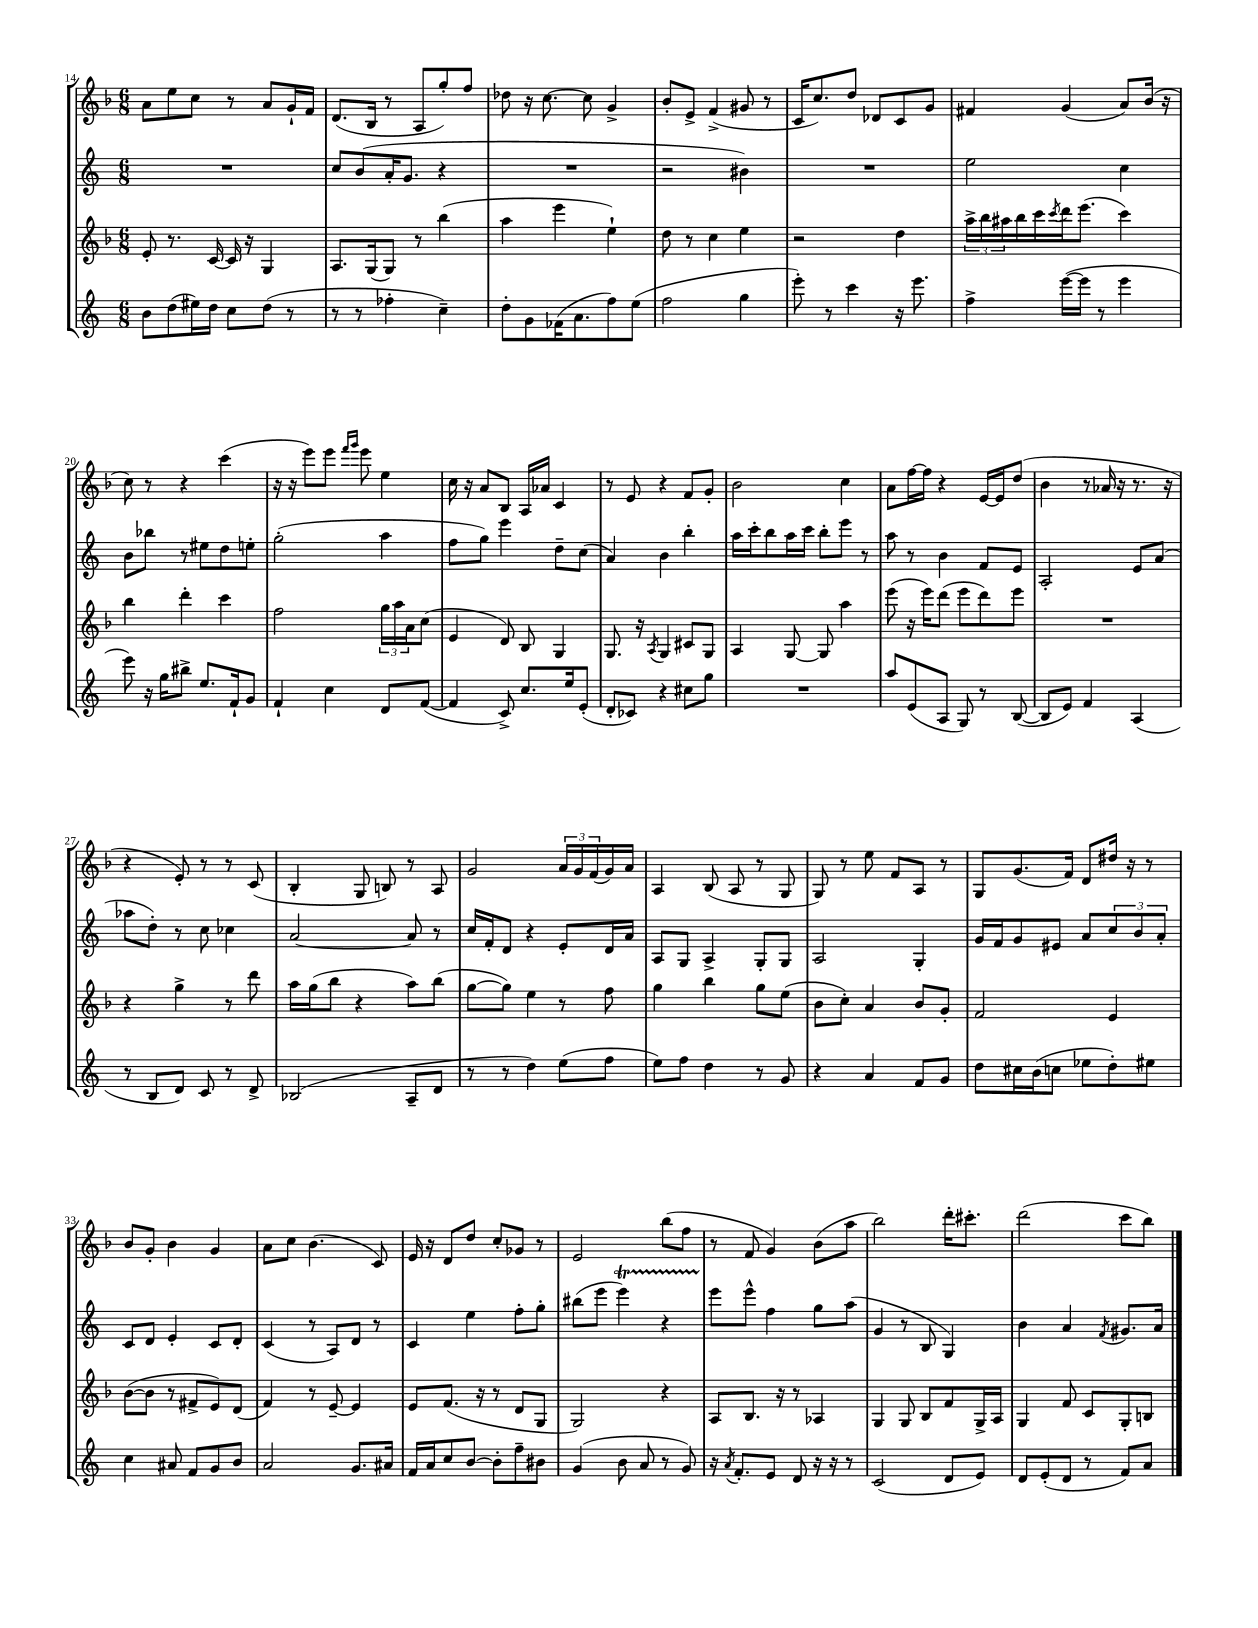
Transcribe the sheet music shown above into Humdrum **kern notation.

**kern	**kern	**kern	**kern
*part4	*part3	*part2	*part1
*staff4	*staff3	*staff2	*staff1
*clefG2	*clefG2	*clefG2	*clefG2
*k[]	*k[b-]	*k[]	*k[b-]
*M6/8	*M6/8	*M6/8	*M6/8
=14	=14	=14	=14
8b\L	8e'/	2.r	8a\L
(8dd\	8.r	.	8ee\
16ee#X\L)	.	.	8cc\J
16dd\JJ	[16c/	.	.
8cc\L	16c/]	.	8r
.	16r	.	.
(8dd\J	4G/	.	8a/L
8r	.	.	16g`/L
.	.	.	16f/JJ
=15	=15	=15	=15
8r	8.A/L	8cc/L	(8.d/L
8r	.	(8b/	.
.	(16G/k	.	16B-/Jk
4ff-X'\	8G/J)	16a'/K	8r
.	.	8.g/J	.
.	8r	.	8A/L
4cc~\)	(4bb-\	4r	8gg'/)
.	.	.	8ff/J
=16	=16	=16	=16
8dd'\L	4aa\	2.r	8dd-X\
8g\	.	.	16r
.	.	.	[8.cc\
(16f-X\K	4eee\	.	.
8.a\	.	.	.
.	.	.	8cc\]
8ff\)	4ee`\)	.	4g^/
(8ee\J	.	.	.
=17	=17	=17	=17
2ff\	8dd\	2r	8b-'/L
.	8r	.	8e^/J
.	4cc\	.	(4f^/
4gg\	4ee\	4b#X\)	8g#X/
.	.	.	8r
=18	=18	=18	=18
8eee'\)	2r	2.r	16c/KL
.	.	.	8.cc/)
8r	.	.	.
4ccc\	.	.	8dd/J
.	.	.	8d-X/L
16r	4dd\	.	8c/
8.eee\	.	.	.
.	.	.	8g/J
=19	=19	=19	=19
4ff^\	24aa^\LL	2ee\	4f#X/
.	24bb-\	.	.
.	24aa#X\	.	.
.	16bb-\	.	.
.	16ccc\	.	.
.	8qccc/	.	.
([16eee\LL	16ddd\J	.	(4g/
16eee\JJ]	(8.eee\J	.	.
8r	.	.	.
4eee\	4ccc\)	4cc\	8a/L)
.	.	.	(16b-/Jk
.	.	.	16r
!!LO:LB:g=z
=20	=20	=20	=20
8eee\)	4bb-\	8b\L	8cc\)
16r	.	8bb-X\J	8r
16gg\KL	.	.	.
8bb#X^\J	4ddd'\	8r	4r
8.ee/L	.	8ee#X\L	.
.	4ccc\	8dd\	(4ccc\
16f`/k	.	.	.
8g/J	.	8een'\J	.
=21	=21	=21	=21
4f`/	2ff\	(2gg'\	16r
.	.	.	16r
.	.	.	8eee\L)
4cc\	.	.	8eee\J
.	.	.	16qqfff/LL
.	.	.	16qqggg/JJ
.	.	.	8eee\
8d/L	24gg\LL	4aa\	4ee\
.	24aa\	.	.
.	24a\J	.	.
([8f/J	(8cc\J	.	.
=22	=22	=22	=22
4f/]	4e/	8ff\L	16cc\
.	.	.	16r
.	.	8gg\J)	8a/L
8c^/)	8d/)	4eee\	8B-/J
8.cc/L	8B-/	.	16A/LL
.	.	.	16a-X/JJ
.	4G/	8dd~\L	4c/
16ee/k	.	.	.
(8e'/J	.	(8cc\J	.
=23	=23	=23	=23
8d'/L	8.G/	4a/)	8r
8c-X/J)	.	.	8e/
.	16r	.	.
.	8qA/	.	.
4r	4G/	4b\	4r
8cc#X\L	8c#X/L	4bb'\	8f/L
8gg\J	8G/J	.	8g'/J
=24	=24	=24	=24
2.r	4A/	16aa\LL	2b-\
.	.	16ccc'\J	.
.	.	8bb\	.
.	[8G/	16aa\L	.
.	.	16ccc\JJ	.
.	8G/]	8bb'\L	.
.	4aa\	8eee\J	4cc\
.	.	8r	.
=25	=25	=25	=25
8aa/L	(8eee\	8aa\	8a\L
(8e/	16r	8r	[16ff\L
.	16eee\KL)	.	16ff\JJ]
8A/J	(8ddd\J	4b\	4r
8G/)	8eee\L	.	.
8r	8ddd\)	8f/L	[16e/LL
.	.	.	16e/J]
([8B/	8eee\J	8e/J	(8dd/J
=26	=26	=26	=26
8B/L]	2.r	2A'/	4b-\
8e/J)	.	.	.
4f/	.	.	8r
.	.	.	16a-X/
.	.	.	16r
(4A/	.	8e/L	8.r
.	.	(8a/J	.
.	.	.	16r
!!LO:LB:g=z
=27	=27	=27	=27
8r	4r	8aa-X\L	4r
8B/L	.	8dd'\J)	.
8d/J)	4gg^\	8r	8e'/)
8c/	.	8cc\	8r
8r	8r	4cc-X\	8r
8d^/	8ddd\	.	(8c/
=28	=28	=28	=28
(2B-X/	16aa\LL	[2a/	4B-'/
.	(16gg\J	.	.
.	8bb-\J	.	.
.	4r	.	8G/
.	.	.	8Bn/)
8A~/L	8aa\L)	8a/]	8r
8d/J	(8bb-\J	8r	8A/
=29	=29	=29	=29
8r	[8gg\L	16cc/LL	2g/
.	.	16f'/J	.
8r	8gg\J])	8d/J	.
4dd\)	4ee\	4r	.
(8ee\L	8r	8e'/L	24a/LL
.	.	.	24g/
.	.	.	(24f/
8ff\J	8ff\	16d/L	16g/)
.	.	16a/JJ	16a/JJ
=30	=30	=30	=30
8ee\L)	4gg\	8A/L	4A/
8ff\J	.	8G/J	.
4dd\	4bb-\	4A^/	(8B-/
.	.	.	8A/
8r	8gg\L	8G'/L	8r
8g/	(8ee\J	8G/J	8G/
=31	=31	=31	=31
4r	8b-\L	2A/	8G/)
.	8cc'\J)	.	8r
4a/	4a/	.	8ee\
.	.	.	8f/L
8f/L	8b-/L	4G'/	8A/J
8g/J	8g'/J	.	8r
=32	=32	=32	=32
8dd\L	2f/	16g/LL	8G/L
.	.	16f/J	.
16cc#X\L	.	8g/	(8.g/
(16b\J	.	.	.
8ccn\J	.	8e#X/J	.
.	.	.	16f/Jk)
8ee-X\L	.	8a/L	8d/L
8dd'\)	4e/	12cc/	16dd#X/Jk
.	.	.	16r
.	.	12b/	.
8ee#X\J	.	.	8r
.	.	12a'/J	.
!!LO:LB:g=z
=33	=33	=33	=33
4cc\	([8b-\L	8c/L	8b-/L
.	8b-\J]	8d/J	8g'/J
8a#X/	8r	4e'/	4b-\
8f/L	8f#X^/L	.	.
8g/	8e/)	8c/L	4g/
8b/J	(8d/J	8d'/J	.
=34	=34	=34	=34
2a/	4f/)	(4c/	8a\L
.	.	.	8cc\J
.	8r	8r	(4.b-\
.	[8e~/	8A/L)	.
8.g/L	4e/]	8d/J	.
.	.	8r	8c/)
16a#X/Jk	.	.	.
=35	=35	=35	=35
16f/LL	8e/L	4c/	16e/
16a/J	.	.	16r
8cc/	(8.f/J	.	8d/L
[8b/J	.	4ee\	8dd/J
.	16r	.	.
8b'\L]	8r	.	8cc'/L
8ff~\	8d/L	8ff'\L	8g-X/J
8b#X\J	8G/J	8gg'\J	8r
=36	=36	=36	=36
(4g/	2G/)	(8bb#X\L	2e/
.	.	8eee\J	.
8b\	.	4eeet\)	.
8a/	.	.	.
8r	4r	4r	(8bb-\L
8g/)	.	.	8ff\J
=37	=37	=37	=37
16r	8A/L	8eee\L	8r
8qa/	.	.	.
8.f'/L	.	.	.
.	8.B-/J	8eee^^\J	8f/
8e/J	.	4ff\	4g/)
.	16r	.	.
8d/	8r	.	.
16r	4A-X/	8gg\L	(8b-\L
16r	.	.	.
8r	.	(8aa\J	8aa\J
=38	=38	=38	=38
(2c/	4G/	4g/	2bb-\)
.	8G/	8r	.
.	8B-/L	8B/	.
8d/L	8f/	4G/)	16ddd'\KL
.	.	.	8.ccc#X'\J
8e/J)	16G^/L	.	.
.	16A/JJ	.	.
=39	=39	=39	=39
8d/L	4G/	4b\	(2ddd\
(8e'/	.	.	.
8d/J	8f/	4a/	.
8r	8c/L	.	.
.	.	8qf/	.
8f/L)	8G'/	8.g#X/L	8ccc\L
8a/J	8Bn/J	.	8bb-\J)
.	.	16a/Jk	.
==	==	==	==
*-	*-	*-	*-
